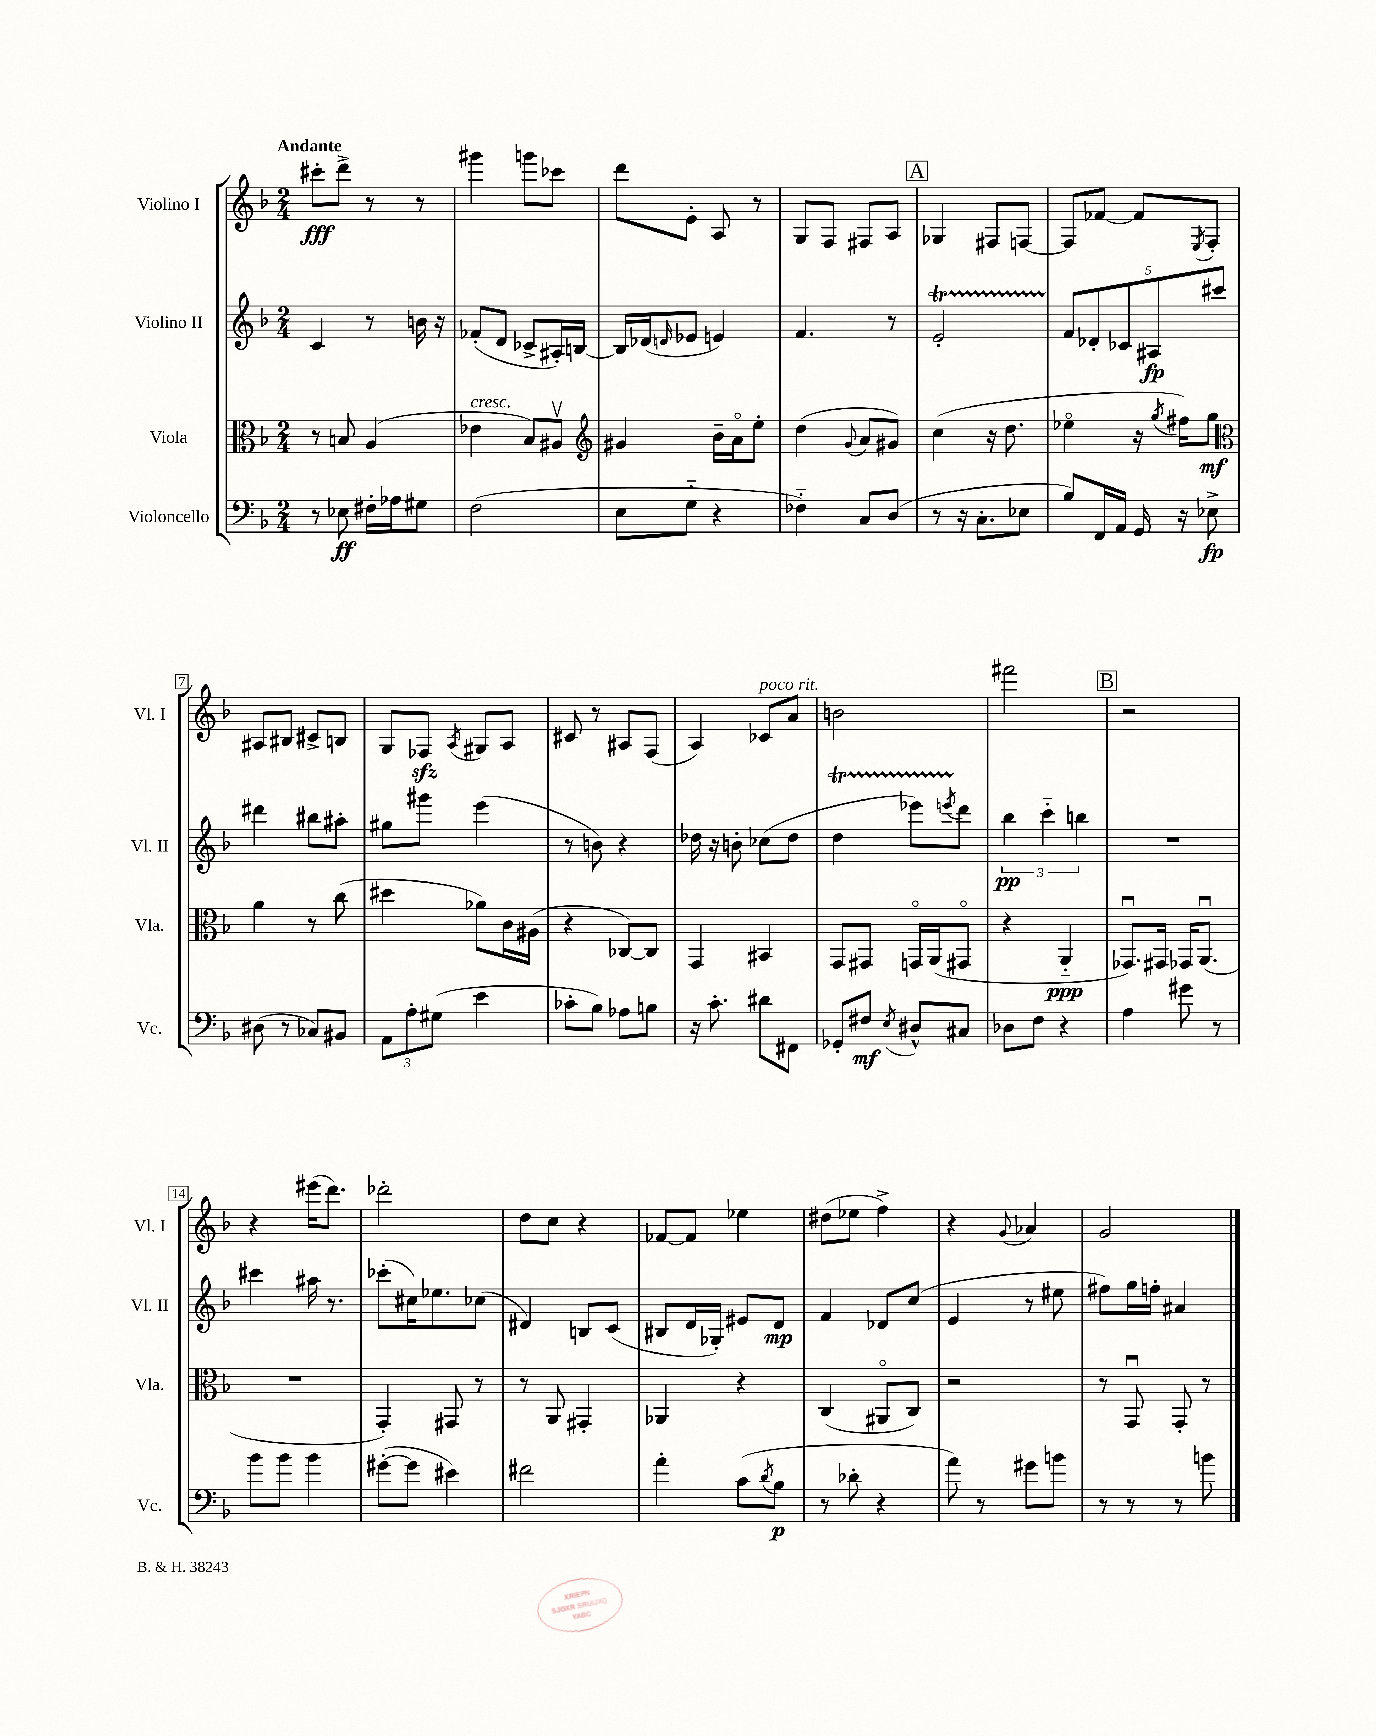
<<
\new StaffGroup <<
\new Staff = "s0" \with { instrumentName = "Violino I" shortInstrumentName = "Vl. I" } {
    \clef treble \key f \major \numericTimeSignature \time 2/4 \tempo "Andante"
    cis'''8-.\fff d'''8-> r8 r8 |
    gis'''4 g'''8 ces'''8 |
    d'''8 e'8-. a8 r8 |
    g8 f8 fis8 a8 |
    \mark \markup { \box "A" } ges4 fis8 f8~ |
    f8 fes'8~ fes'8 \acciaccatura { e8 } f8-. |
    ais8 bis8 cis'8-> b8 |
    g8 fes8\sfz \acciaccatura { a8 } gis8 a8 |
    cis'8 r8 ais8 f8( |
    a4) ces'8^\markup { \italic "poco rit." } a'8 |
    b'2 |
    fis'''2 |
    \mark \markup { \box "B" } r2 |
    r4 eis'''16( d'''8.) |
    des'''2-. |
    d''8 c''8 r4 |
    fes'8~ fes'8 ees''4 |
    dis''8( ees''8 f''4->) |
    r4 \appoggiatura { g'8 } aes'4 |
    g'2 \bar "|." |
}
\new Staff = "s1" \with { instrumentName = "Violino II" shortInstrumentName = "Vl. II" } {
    \clef treble \key f \major \numericTimeSignature \time 2/4
    c'4 r8 b'16 r16 |
    fes'8-.( d'8 ces'8-> ais16-.) b16~ |
    b16 des'16( \grace { d'16 } ees'8 e'4) |
    f'4. r8 |
    \mark \markup { \box "A" } e'2-.\startTrillSpan |
    \tuplet 5/4 { f'8\stopTrillSpan des'8-. ces'8 ais8\fp cis'''8 } |
    dis'''4 bis''8 ais''8-. |
    gis''8 gis'''8 e'''4( |
    r8 b'8) r4 |
    des''16 r16 b'8-. ces''8( des''8 |
    d''4\startTrillSpan ees'''8) \acciaccatura { e'''8 } d'''8\stopTrillSpan |
    \tuplet 3/2 { bes''4\pp c'''4-_ b''4 } |
    \mark \markup { \box "B" } R2 |
    cis'''4 ais''16 r8. |
    ces'''8-.( cis''16) ees''8. ces''8( |
    dis'4) b8 c'8( |
    bis8 d'16 ges16-.) eis'8 d'8\mp |
    f'4 des'8 c''8( |
    e'4 r8 eis''8 |
    fis''8) g''16 f''16-. ais'4 \bar "|." |
}
\new Staff = "s2" \with { instrumentName = "Viola" shortInstrumentName = "Vla." } {
    \clef alto \key f \major \numericTimeSignature \time 2/4
    r8 b8 a4( |
    ees'4^\markup { \italic "cresc." } bes8) ais8\upbow |
    \clef treble gis'4 bes'16-- a'16\flageolet e''8-. |
    d''4( \appoggiatura { g'8 } a'8 gis'8) |
    \mark \markup { \box "A" } c''4( r16 d''8. |
    ees''4\flageolet r16 \acciaccatura { g''8 } fis''16) g''8\mf |
    \clef alto a'4 r8 c''8( |
    dis''4 aes'8) c'16 ais16( |
    r4 ces8~) ces8 |
    g,4 bis,4 |
    g,8 gis,8 g,16\flageolet a,16( gis,8\flageolet |
    r4 a,4-_\ppp |
    \mark \markup { \box "B" } ges,8.\downbow) gis,16 ges,16 a,8.\downbow( |
    R2 |
    g,4-.) gis,8 r8 |
    r8 a,8 gis,4-. |
    aes,4 r4 |
    c4( ais,8\flageolet c8) |
    r2 |
    r8 g,8\downbow g,8-. r8 \bar "|." |
}
\new Staff = "s3" \with { instrumentName = "Violoncello" shortInstrumentName = "Vc." } {
    \clef bass \key f \major \numericTimeSignature \time 2/4
    r8 ees8\ff fis16-. aes16 gis8 |
    f2( |
    e8 g8-_ r4 |
    fes4-_) c8 d8( |
    \mark \markup { \box "A" } r8 r16 c8.-. ees8 |
    bes8) f,16 a,16 g,16 r16 ees8->\fp |
    dis8( r8 ces8) bis,8 |
    \tuplet 3/2 { a,8 a8-. gis8( } e'4 |
    ces'8-. bes8) aes8 b8 |
    r16 c'8.-. dis'8 fis,8 |
    ges,8-. fis8\mf \acciaccatura { e8 } dis8-^ cis8 |
    des8 f8 r4 |
    \mark \markup { \box "B" } a4 gis'8 r8 |
    bes'8 bes'8 bes'4 |
    gis'8~-.( gis'8 eis'4) |
    fis'2 |
    a'4-. c'8( \acciaccatura { d'8 } bes8\p |
    r8 des'8-. r4 |
    a'8) r8 gis'8 b'8 |
    r8 r8 r8 b'8 \bar "|." |
}
>>
>>
\layout { \context { \Score \override BarNumber.stencil = #(make-stencil-boxer 0.1 0.3 ly:text-interface::print) } }
